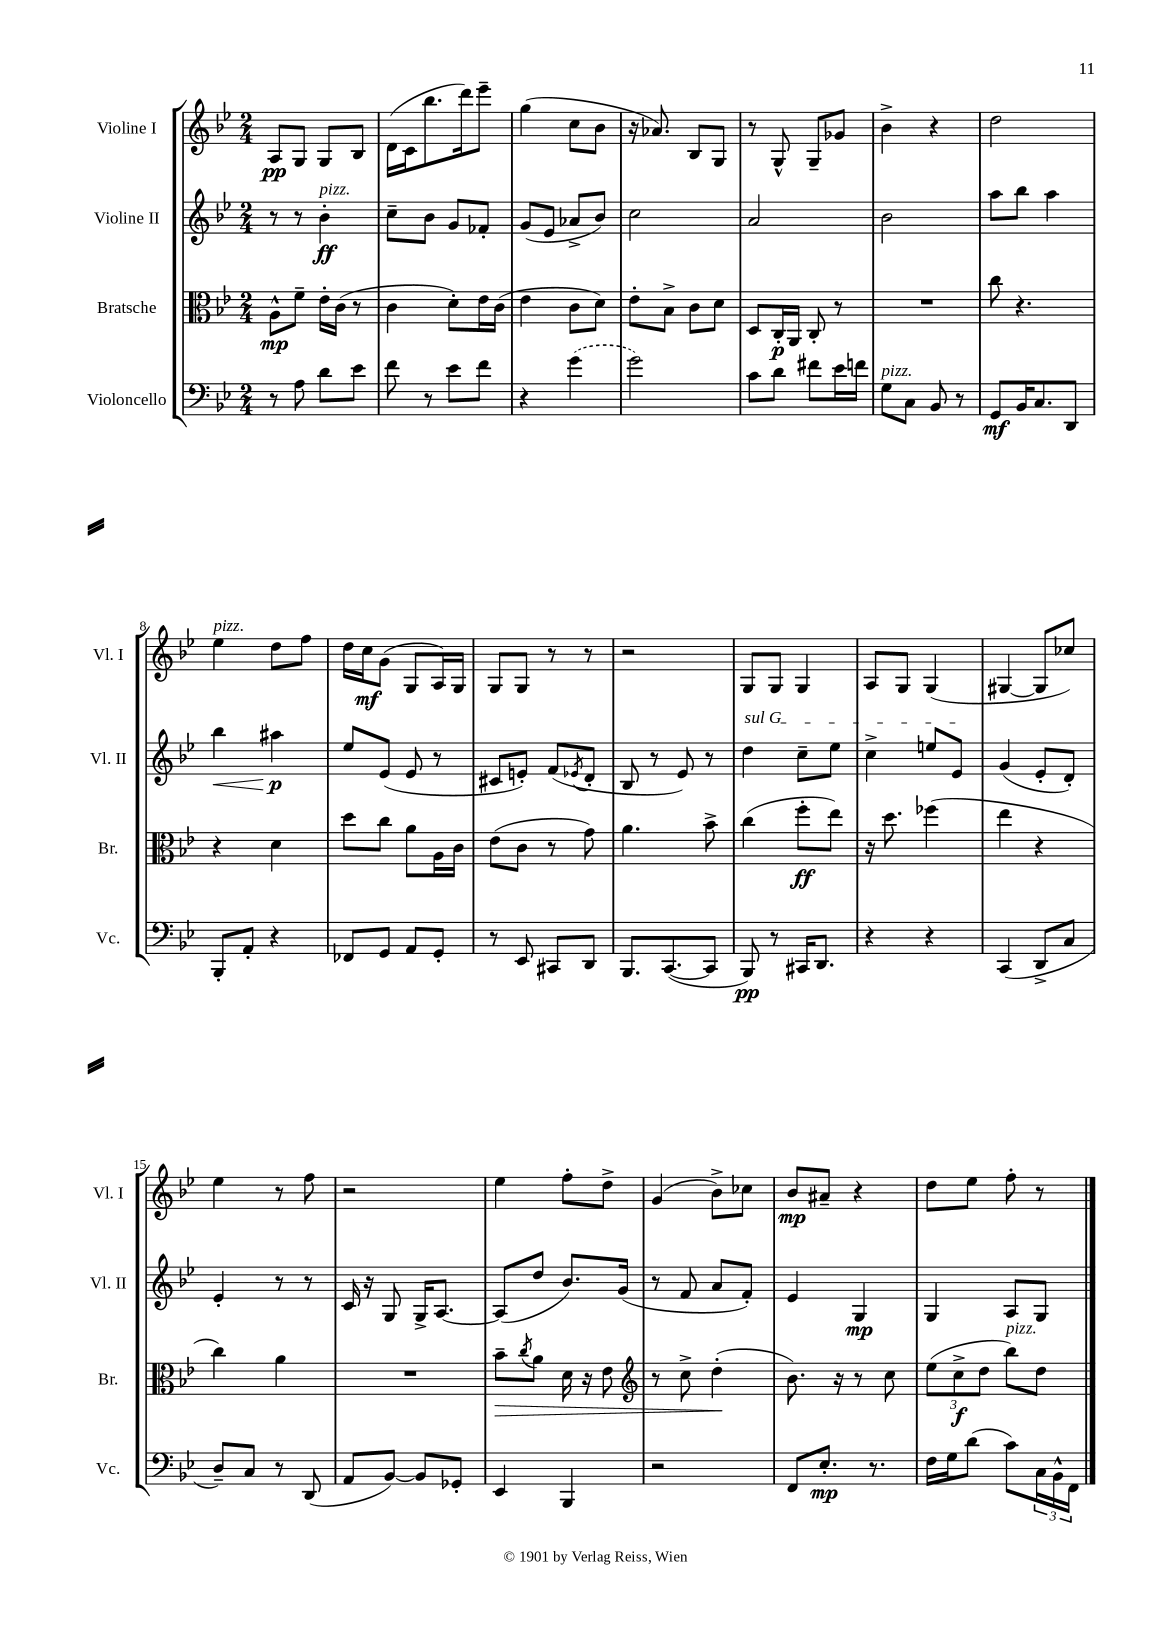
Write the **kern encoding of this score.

**kern	**dynam	**kern	**dynam	**kern	**dynam	**kern	**dynam
*part4	*part4	*part3	*part3	*part2	*part2	*part1	*part1
*staff4	*staff4	*staff3	*staff3	*staff2	*staff2	*staff1	*staff1
*I"Violoncello	*	*I"Bratsche	*	*I"Violine II	*	*I"Violine I	*
*I'Vc.	*	*I'Br.	*	*I'Vl. II	*	*I'Vl. I	*
*clefF4	*	*clefC3	*	*clefG2	*	*clefG2	*
*k[b-e-]	*	*k[b-e-]	*	*k[b-e-]	*	*k[b-e-]	*
*M2/4	*	*M2/4	*	*M2/4	*	*M2/4	*
=1	=1	=1	=1	=1	=1	=1	=1
8r	.	8A^^\L	mp	8r	.	8A/L	pp
8A\	.	8f~\J	.	8r	.	8G/J	.
!	!	!	!	!LO:TX:a:i:t=pizz.	!	!	!
8d\L	.	16e-'\LL	.	4b-'\	ff	8G/L	.
.	.	(16c\JJ	.	.	.	.	.
8e-\J	.	8r	.	.	.	8B-/J	.
=2	=2	=2	=2	=2	=2	=2	=2
8f\	.	4c\	.	8cc~\L	.	(16d\LL	.
.	.	.	.	.	.	16c\J	.
8r	.	.	.	8b-\J	.	8.bb-\	.
8e-\L	.	8d'\L)	.	8g/L	.	.	.
.	.	.	.	.	.	16ddd\k)	.
8f\J	.	16e-\L	.	8f-X'/J	.	8eee-~\J	.
.	.	(16c\JJ	.	.	.	.	.
=3	=3	=3	=3	=3	=3	=3	=3
4r	.	4e-\	.	(8g/L	.	(4gg\	.
.	.	.	.	8e-/J	.	.	.
(4g\	.	8c\L	.	8a-X^/L	.	8cc\L	.
.	.	8d\J)	.	8b-/J)	.	8b-\J	.
=4	=4	=4	=4	=4	=4	=4	=4
2g\)	.	8e-'\L	.	2cc\	.	16r	.
.	.	.	.	.	.	8.a-X/)	.
.	.	8B-^\J	.	.	.	.	.
.	.	8c\L	.	.	.	8B-/L	.
.	.	8d\J	.	.	.	8G/J	.
=5	=5	=5	=5	=5	=5	=5	=5
8c\L	.	8D/L	.	2a/	.	8r	.
8d\J	.	16C'/L	p	.	.	8G^^/	.
.	.	16AA/JJ	.	.	.	.	.
8f#X\L	.	8C'/	.	.	.	8G~/L	.
16e-\L	.	8r	.	.	.	8g-X/J	.
16fn\JJ	.	.	.	.	.	.	.
=6	=6	=6	=6	=6	=6	=6	=6
!LO:TX:a:i:t=pizz.	!	!	!	!	!	!	!
8G\L	.	2r	.	2b-\	.	4b-^\	.
8C\J	.	.	.	.	.	.	.
8BB-/	.	.	.	.	.	4r	.
8r	.	.	.	.	.	.	.
=7	=7	=7	=7	=7	=7	=7	=7
8GG/L	mf	8cc\	.	8aa\L	.	2dd\	.
16BB-/K	.	4.r	.	8bb-\J	.	.	.
8.C/	.	.	.	.	.	.	.
.	.	.	.	4aa\	.	.	.
8DD/J	.	.	.	.	.	.	.
!!LO:LB:g=z
=8	=8	=8	=8	=8	=8	=8	=8
!	!	!	!	!	!	!LO:TX:a:i:t=pizz.	!
!	!	!	!	!	!LO:HP:b	!	!
8BBB-'/L	.	4r	.	4bb-\	<	4ee-\	.
8AA'/J	.	.	.	.	.	.	.
4r	.	4d\	.	4aa#X\	p	8dd\L	.
.	.	.	.	.	.	8ff\J	.
.	.	.	.	.	[	.	.
=9	=9	=9	=9	=9	=9	=9	=9
8FF-X/L	.	8dd\L	.	8ee-/L	.	16dd\LL	.
.	.	.	.	.	.	16cc\J	mf
8GG/J	.	8cc\J	.	(8e-/J	.	(8g\J	.
8AA/L	.	8a\L	.	8e-/	.	8G/L	.
8GG'/J	.	16A\L	.	8r	.	16A/L)	.
.	.	16c\JJ	.	.	.	16G/JJ	.
=10	=10	=10	=10	=10	=10	=10	=10
8r	.	(8e-\L	.	8c#X/L	.	8G/L	.
8EE-/	.	8c\J	.	8en'/J)	.	8G/J	.
8CC#X/L	.	8r	.	(8f/L	.	8r	.
.	.	.	.	8qe-X/	.	.	.
8DD/J	.	8g\)	.	8d'/J	.	8r	.
=11	=11	=11	=11	=11	=11	=11	=11
8.BBB-/L	.	4.a\	.	8B-/	.	2r	.
.	.	.	.	8r	.	.	.
([8.CC/	.	.	.	.	.	.	.
.	.	.	.	8e-/)	.	.	.
8CC/J]	.	8b-^\	.	8r	.	.	.
=12	=12	=12	=12	=12	=12	=12	=12
!	!	!	!	!LO:TX:a:i:t=sul G	!	!	!
8BBB-/)	pp	(4cc\	.	4dd\	.	8G/L	.
8r	.	.	.	.	.	8G/J	.
16CC#X/KL	.	8ff'\L	ff	8cc~\L	.	4G/	.
8.DD/J	.	.	.	.	.	.	.
.	.	8ee-\J)	.	8ee-\J	.	.	.
=13	=13	=13	=13	=13	=13	=13	=13
4r	.	16r	.	4cc^\	.	8A/L	.
.	.	8.dd\	.	.	.	.	.
.	.	.	.	.	.	8G/J	.
4r	.	(4ff-X\	.	8een/L	.	(4G/	.
.	.	.	.	8e-/J	.	.	.
=14	=14	=14	=14	=14	=14	=14	=14
(4CC/	.	4ee-\	.	(4g/	.	[4G#X/	.
8DD^/L	.	4r	.	8e-'/L	.	8G#/L]	.
8C/J	.	.	.	8d'/J)	.	8cc-X/J)	.
!!LO:LB:g=z
=15	=15	=15	=15	=15	=15	=15	=15
8D~/L)	.	4cc\)	.	4e-'/	.	4ee-\	.
8C/J	.	.	.	.	.	.	.
8r	.	4a\	.	8r	.	8r	.
(8DD/	.	.	.	8r	.	8ff\	.
=16	=16	=16	=16	=16	=16	=16	=16
8AA/L	.	2r	.	16c/	.	2r	.
.	.	.	.	16r	.	.	.
[8BB-/J)	.	.	.	8G/	.	.	.
8BB-/L]	.	.	.	16G^/KL	.	.	.
.	.	.	.	[8.A/J	.	.	.
8GG-X'/J	.	.	.	.	.	.	.
=17	=17	=17	=17	=17	=17	=17	=17
!	!	!	!LO:HP:b	!	!	!	!
4EE-/	.	8b-~\L	>	(8A/L]	.	4ee-\	.
.	.	8qcc/	.	.	.	.	.
.	.	8a\J	.	8dd/J	.	.	.
4BBB-/	.	16d\	.	8.b-/L)	.	8ff'\L	.
.	.	16r	.	.	.	.	.
.	.	8e-\	.	.	.	8dd^\J	.
.	.	.	.	(16g/Jk	.	.	.
=18	=18	=18	=18	=18	=18	=18	=18
*	*	*clefG2	*	*	*	*	*
2r	.	8r	.	8r	.	(4g/	.
.	.	8cc^\	.	8f/	.	.	.
.	.	(4dd'\	.	8a/L	.	8b-^\L)	.
.	.	.	.	8f'/J)	.	8cc-X\J	.
.	.	.	]	.	.	.	.
=19	=19	=19	=19	=19	=19	=19	=19
8FF/L	.	8.b-\)	.	4e-/	.	8b-/L	mp
8.E-'/J	mp	.	.	.	.	8a#X~/J	.
.	.	16r	.	.	.	.	.
.	.	8r	.	4G/	mp	4r	.
8.r	.	.	.	.	.	.	.
.	.	8cc\	.	.	.	.	.
=20	=20	=20	=20	=20	=20	=20	=20
16F\LL	.	(12ee-\L	.	4G/	.	8dd\L	.
16G\J	.	.	.	.	.	.	.
.	.	12cc^\	f	.	.	.	.
(8d\J	.	.	.	.	.	8ee-\J	.
.	.	12dd\J	.	.	.	.	.
!	!	!LO:TX:a:i:t=pizz.	!	!	!	!	!
8c\L)	.	8bb-\L)	.	8A/L	.	8ff'\	.
24C\L	.	8dd\J	.	8G/J	.	8r	.
24BB-^^\	.	.	.	.	.	.	.
24FF\JJ	.	.	.	.	.	.	.
==	==	==	==	==	==	==	==
*-	*-	*-	*-	*-	*-	*-	*-
